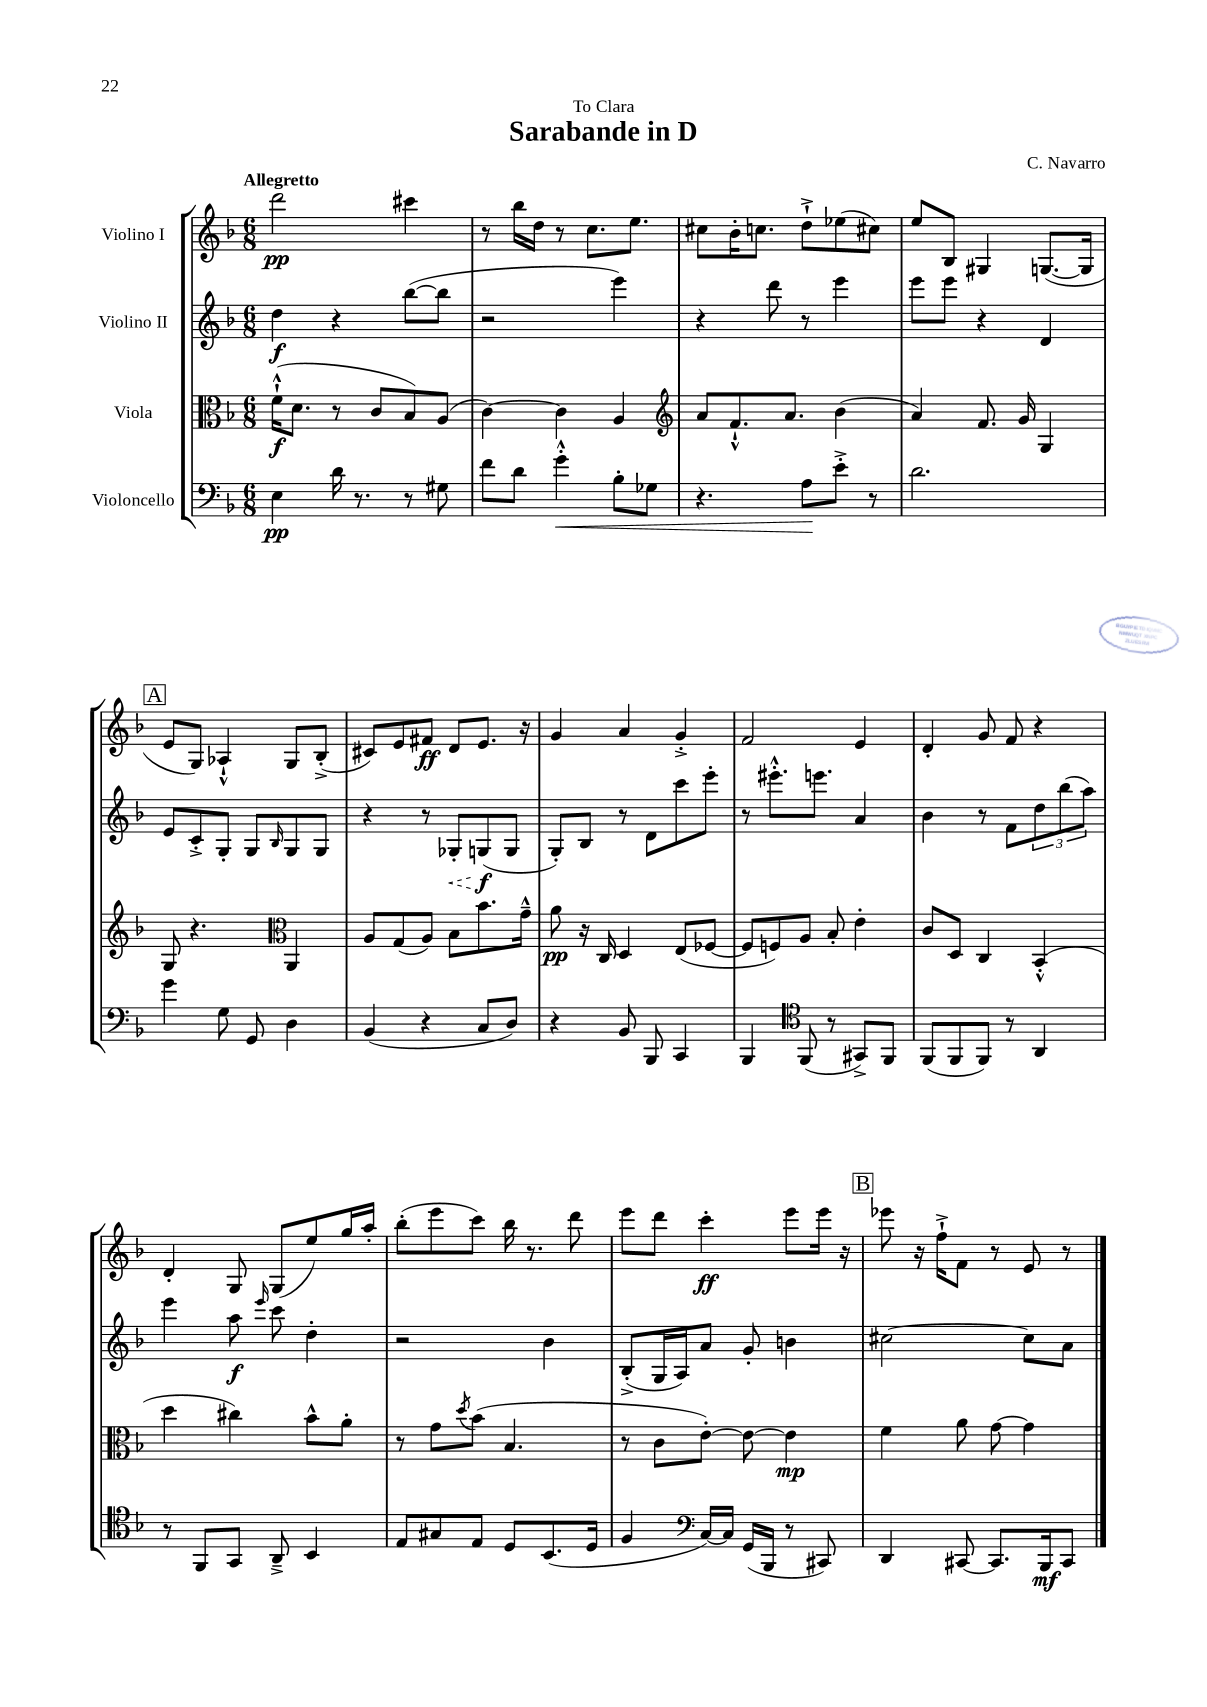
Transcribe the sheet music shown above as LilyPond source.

\header { title = "Sarabande in D" composer = "C. Navarro" dedication = "To Clara" }
<<
\new StaffGroup <<
\new Staff = "s0" \with { instrumentName = "Violino I" } {
    \clef treble \key f \major \numericTimeSignature \time 6/8 \tempo "Allegretto"
    d'''2\pp cis'''4 |
    r8 bes''16 d''16 r8 c''8. e''8. |
    cis''8 bes'16-. c''8. d''8-!-> ees''8( cis''8) |
    e''8 bes8 gis4 g8.~( g16 |
    \mark \markup { \box "A" } e'8 g8) aes4-!-^ g8 bes8-.->( |
    cis'8) e'8 fis'8\ff d'8 e'8. r16 |
    g'4 a'4 g'4-.-> |
    f'2 e'4 |
    d'4-. g'8 f'8 r4 |
    d'4-. g8 g8( e''8) g''16 a''16-. |
    bes''8-.( e'''8 c'''8) bes''16 r8. d'''8 |
    e'''8 d'''8 c'''4-.\ff e'''8 e'''16 r16 |
    \mark \markup { \box "B" } ees'''8 r16 f''16-!-> f'8 r8 e'8 r8 \bar "|." |
}
\new Staff = "s1" \with { instrumentName = "Violino II" } {
    \clef treble \key f \major \numericTimeSignature \time 6/8
    d''4\f r4 bes''8~( bes''8 |
    r2 e'''4) |
    r4 d'''8 r8 e'''4 |
    e'''8 e'''8 r4 d'4 |
    \mark \markup { \box "A" } e'8 c'8-.-> g8-. g8 \grace { bes16 } g8 g8 |
    r4 r8 \once \override Hairpin.style = #'dashed-line ges8-.\< g8\f\!( g8 |
    g8-.) bes8 r8 d'8 c'''8 e'''8-. |
    r8 eis'''8.-.-^ e'''8. a'4 |
    bes'4 r8 f'8 \tuplet 3/2 { d''8 bes''8( a''8) } |
    e'''4 a''8\f \grace { e'''16 } c'''8 d''4-. |
    r2 bes'4 |
    bes8-.->( g16 a16) a'8 g'8-. b'4 |
    \mark \markup { \box "B" } cis''2~ cis''8 a'8 \bar "|." |
}
\new Staff = "s2" \with { instrumentName = "Viola" } {
    \clef alto \key f \major \numericTimeSignature \time 6/8
    f'16-!-^\f( d'8. r8 c'8 bes8) a8( |
    c'4~) c'4 a4 |
    \clef treble a'8 f'8.-!-^ a'8. bes'4( |
    a'4) f'8. g'16 g4 |
    \mark \markup { \box "A" } g8 r4. \clef alto a,4 |
    a8 g8( a8) bes8 bes'8. g'16---^ |
    a'8\pp r16 c16 d4 e8( fes8~ |
    fes8 f8) a8 bes8-. e'4-. |
    c'8 d8 c4 bes,4-.-^( |
    d''4 cis''4) bes'8-^ a'8-. |
    r8 g'8 \acciaccatura { d''8 } bes'8( bes4. |
    r8 c'8 e'8~-.) e'8~ e'4\mp |
    \mark \markup { \box "B" } f'4 a'8 g'8~ g'4 \bar "|." |
}
\new Staff = "s3" \with { instrumentName = "Violoncello" } {
    \clef bass \key f \major \numericTimeSignature \time 6/8
    e4\pp d'16 r8. r8 gis8 |
    f'8 d'8 g'4-.-^\< bes8-. ges8 |
    r4. a8\! e'8-.-> r8 |
    d'2. |
    \mark \markup { \box "A" } g'4 g8 g,8 d4 |
    bes,4( r4 c8 d8) |
    r4 bes,8 bes,,8 c,4 |
    bes,,4 \clef tenor f,8( r8 gis,8->) f,8 |
    f,8( f,8 f,8) r8 a,4 |
    r8 f,8 g,8 a,8---> bes,4 |
    e8 gis8 e8 d8 bes,8.( d16 |
    f4 \clef bass c16~) c16 g,16( bes,,16 r8 cis,8) |
    \mark \markup { \box "B" } d,4 cis,8~ cis,8. bes,,16\mf cis,8 \bar "|." |
}
>>
>>
\layout { \context { \Score \remove "Bar_number_engraver" } }
